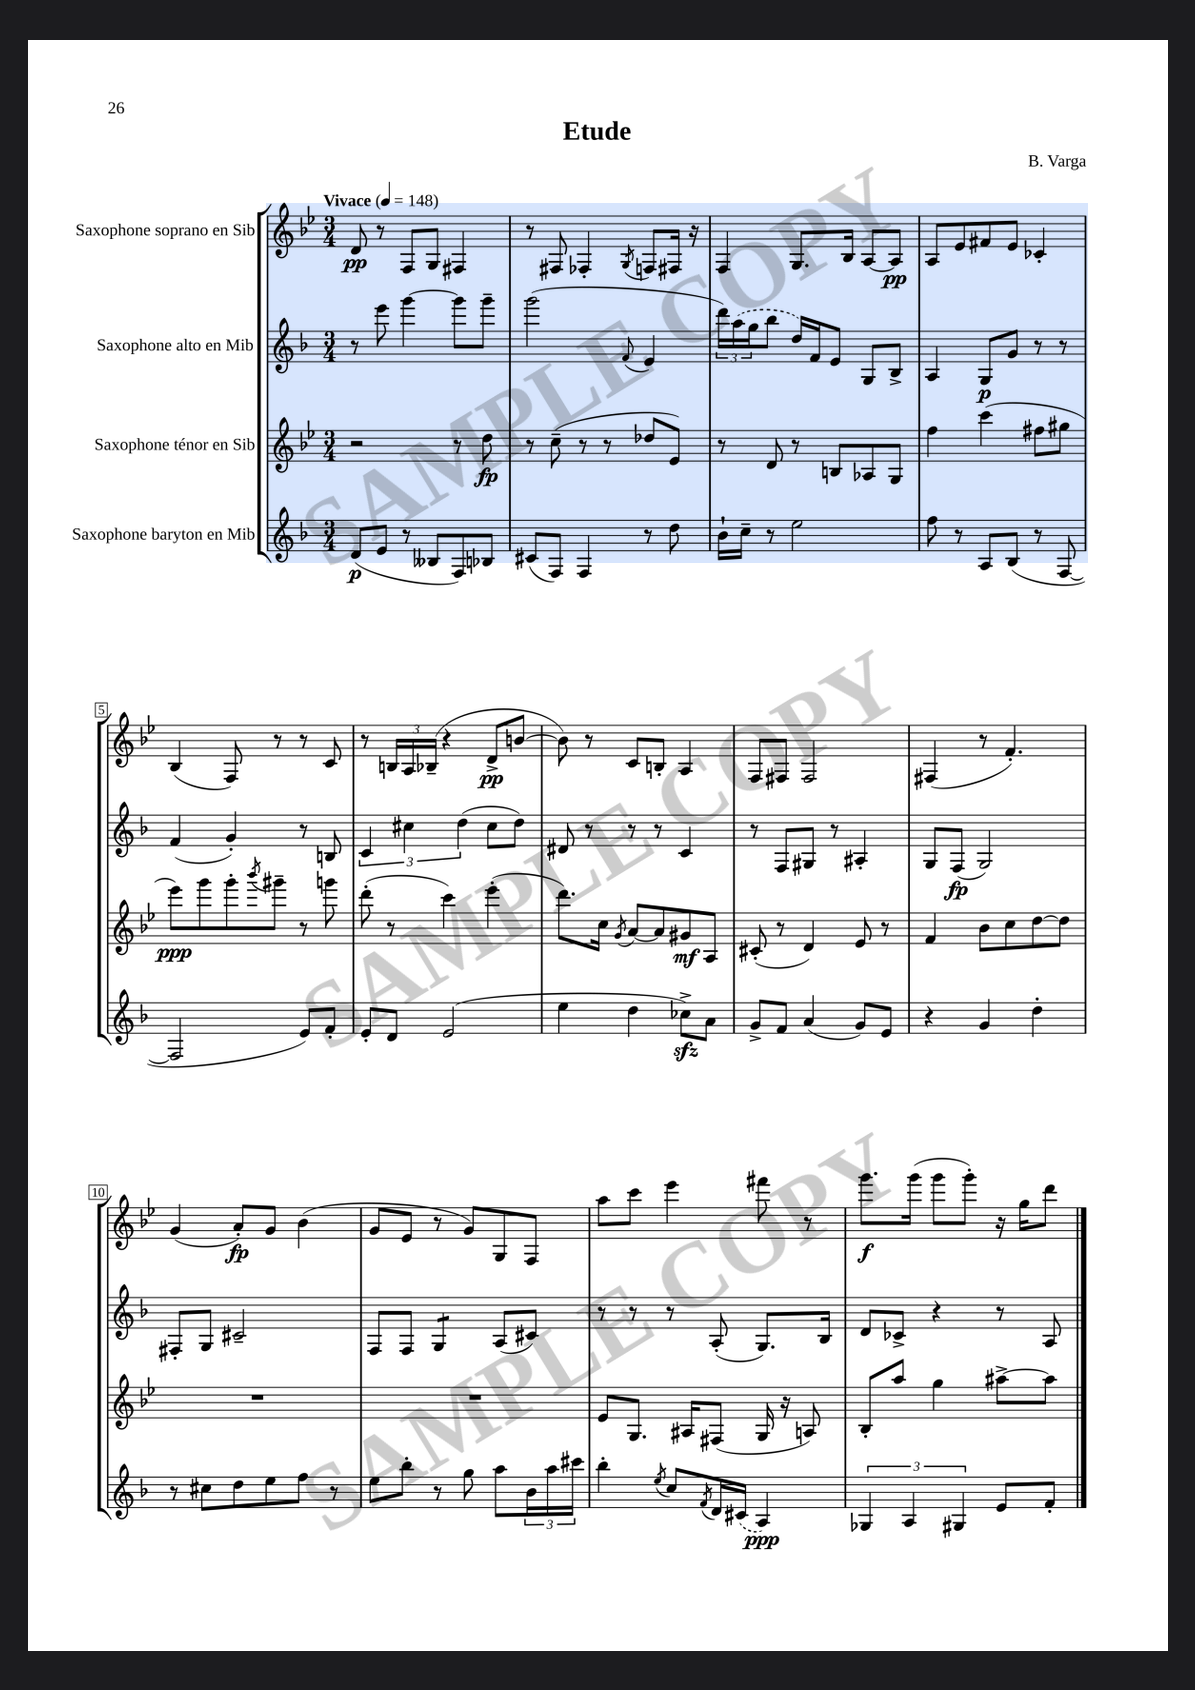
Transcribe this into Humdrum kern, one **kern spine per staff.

**kern	**dynam	**kern	**dynam	**kern	**dynam	**kern	**dynam
*part4	*part4	*part3	*part3	*part2	*part2	*part1	*part1
*staff4	*staff4	*staff3	*staff3	*staff2	*staff2	*staff1	*staff1
*I"Saxophone baryton en Mib	*	*I"Saxophone ténor en Sib	*	*I"Saxophone alto en Mib	*	*I"Saxophone soprano en Sib	*
*clefG2	*	*clefG2	*	*clefG2	*	*clefG2	*
*k[b-]	*	*k[b-e-]	*	*k[b-]	*	*k[b-e-]	*
*M3/4	*	*M3/4	*	*M3/4	*	*M3/4	*
*MM148	*	*MM148	*	*MM148	*	*MM148	*
=1	=1	=1	=1	=1	=1	=1	=1
!	!	!	!	!	!	!LO:TX:a:B:t=Vivace	!
(8d/L	p	2r	.	8r	.	8d/	pp
8e/J	.	.	.	8eee\	.	8r	.
8r	.	.	.	[4ggg\	.	8F/L	.
8B--X/L	.	.	.	.	.	8G/J	.
8F/)	.	8r	.	8ggg\L]	.	4F#X/	.
8B-X/J	.	8dd\	fp	8ggg~\J	.	.	.
=2	=2	=2	=2	=2	=2	=2	=2
(8c#X/L	.	8r	.	(2ggg\	.	8r	.
8F/J)	.	(8cc~\	.	.	.	8F#X/	.
4F/	.	8r	.	.	.	4F-X'/	.
.	.	8r	.	.	.	.	.
.	.	.	.	8qqf/	.	8qG/	.
8r	.	8dd-X/L	.	4e/	.	8Fn/L	.
8dd\	.	8e-/J)	.	.	.	16F#X/Jk	.
.	.	.	.	.	.	16r	.
=3	=3	=3	=3	=3	=3	=3	=3
16b-`\LL	.	8r	.	24ddd\LL)	.	4F/	.
.	.	.	.	(24aa\	.	.	.
16cc~\JJ	.	.	.	.	.	.	.
.	.	.	.	24gg\J	.	.	.
8r	.	8d/	.	8bb-\J	.	.	.
2ee\	.	8r	.	16dd/LL)	.	8.G/L	.
.	.	.	.	16f/J	.	.	.
.	.	8Bn/L	.	8e/J	.	.	.
.	.	.	.	.	.	16B-/Jk	.
.	.	8A-X/	.	8G/L	.	[8A/L	.
.	.	8G/J	.	8B-^/J	.	8A/J]	pp
=4	=4	=4	=4	=4	=4	=4	=4
8ff\	.	4ff\	.	4A/	.	8A/L	.
8r	.	.	.	.	.	8e-/	.
8A/L	.	(4ccc\	.	8G/L	p	8f#X/	.
(8B-/J	.	.	.	8g/J	.	8e-/J	.
8r	.	8ff#X\L	.	8r	.	4c-X'/	.
[8F/	.	8gg#X\J	.	8r	.	.	.
!!LO:LB:g=z
=5	=5	=5	=5	=5	=5	=5	=5
2F/]	.	8eee-\L)	ppp	(4f/	.	(4B-/	.
.	.	8ggg\	.	.	.	.	.
.	.	8ggg'\	.	4g'/)	.	8F/)	.
.	.	8qbbb-/	.	.	.	.	.
.	.	8ggg#X~\J	.	.	.	8r	.
8e/L)	.	8r	.	8r	.	8r	.
8f'/J	.	8gggn\	.	8Bn/	.	8c/	.
=6	=6	=6	=6	=6	=6	=6	=6
8e'/L	.	(8ddd'\	.	6c/	.	8r	.
8d/J	.	8r	.	.	.	24Bn/LL	.
.	.	.	.	6cc#X\	.	24A/	.
.	.	.	.	.	.	(24B-X~/JJ	.
(2e/	.	4ccc\)	.	.	.	4r	.
.	.	.	.	(6dd\	.	.	.
.	.	(4eee-'\	.	8cc#\L	.	8d^/L	pp
.	.	.	.	8dd\J)	.	[8bn/J	.
=7	=7	=7	=7	=7	=7	=7	=7
4ee\	.	8.ddd\L)	.	8d#X/	.	8b\])	.
.	.	.	.	8r	.	8r	.
.	.	16cc\Jk	.	.	.	.	.
.	.	8qg/	.	.	.	.	.
4dd\	.	[8a/L	.	8r	.	8c/L	.
.	.	8a/]	.	8r	.	8Bn'/J	.
8cc-Xzz^\L)	.	8g#X/	mf	4c/	.	4A/	.
8a\J	.	8A/J	.	.	.	.	.
=8	=8	=8	=8	=8	=8	=8	=8
8g^/L	.	(8c#X'/	.	8r	.	8F/L	.
8f/J	.	8r	.	8F/L	.	8F#X/J	.
(4a/	.	4d/)	.	8G#X/J	.	2F#/	.
.	.	.	.	8r	.	.	.
8g/L)	.	8e-/	.	4A#X'/	.	.	.
8e/J	.	8r	.	.	.	.	.
=9	=9	=9	=9	=9	=9	=9	=9
4r	.	4f/	.	8G/L	.	(4F#X/	.
.	.	.	.	(8F/J	fp	.	.
4g/	.	8b-\L	.	2G/)	.	8r	.
.	.	8cc\	.	.	.	4.f'/)	.
4dd'\	.	[8dd\	.	.	.	.	.
.	.	8dd\J]	.	.	.	.	.
!!LO:LB:g=z
=10	=10	=10	=10	=10	=10	=10	=10
8r	.	2.r	.	8F#X'/L	.	(4g/	.
8cc#X\L	.	.	.	8G/J	.	.	.
8dd\	.	.	.	2c#X~/	.	8a'/L)	fp
8ee\	.	.	.	.	.	8g/J	.
8ff\J	.	.	.	.	.	(4b-\	.
8r	.	.	.	.	.	.	.
=11	=11	=11	=11	=11	=11	=11	=11
8ee\L	.	2.r	.	8F/L	.	8g/L	.
8bb-'\J	.	.	.	8F/J	.	8e-/J	.
*	*	*	*	*tremolo	*	*	*
8r	.	.	.	8G/L	.	8r	.
8gg\	.	.	.	8G/J	.	8g/L)	.
*	*	*	*	*Xtremolo	*	*	*
8aa\L	.	.	.	(8A/L	.	8G/	.
24b-\L	.	.	.	8c#X/J)	.	8F/J	.
24aa\	.	.	.	.	.	.	.
24ccc#X\JJ	.	.	.	.	.	.	.
=12	=12	=12	=12	=12	=12	=12	=12
4bb-'\	.	8e-/L	.	8r	.	8aa\L	.
.	.	8.G/J	.	8r	.	8ccc\J	.
8qee/	.	.	.	.	.	.	.
8cc/L	.	.	.	8r	.	4eee-\	.
.	.	16A#X/KL	.	.	.	.	.
8qf/	.	.	.	.	.	.	.
16d/L	.	(8F#X/J	.	(8A'/	.	.	.
(16c#X/JJ	.	.	.	.	.	.	.
4A/)	ppp	16G/	.	8.G/L)	.	8fff#X\	.
.	.	16r	.	.	.	.	.
.	.	8An/)	.	.	.	8r	.
.	.	.	.	16B-/Jk	.	.	.
=13	=13	=13	=13	=13	=13	=13	=13
6G-X/	.	8B-'/L	.	8d/L	.	8.ggg\L	f
.	.	8aa/J	.	8c-X^/J	.	.	.
6A/	.	.	.	.	.	.	.
.	.	.	.	.	.	(16ggg\Jk	.
.	.	4gg\	.	4r	.	8ggg\L	.
6G#X/	.	.	.	.	.	.	.
.	.	.	.	.	.	8ggg'\J)	.
8e/L	.	[8aa#X^\L	.	8r	.	16r	.
.	.	.	.	.	.	16gg\KL	.
8f'/J	.	8aa#\J]	.	8A/	.	8ddd\J	.
==	==	==	==	==	==	==	==
*-	*-	*-	*-	*-	*-	*-	*-
